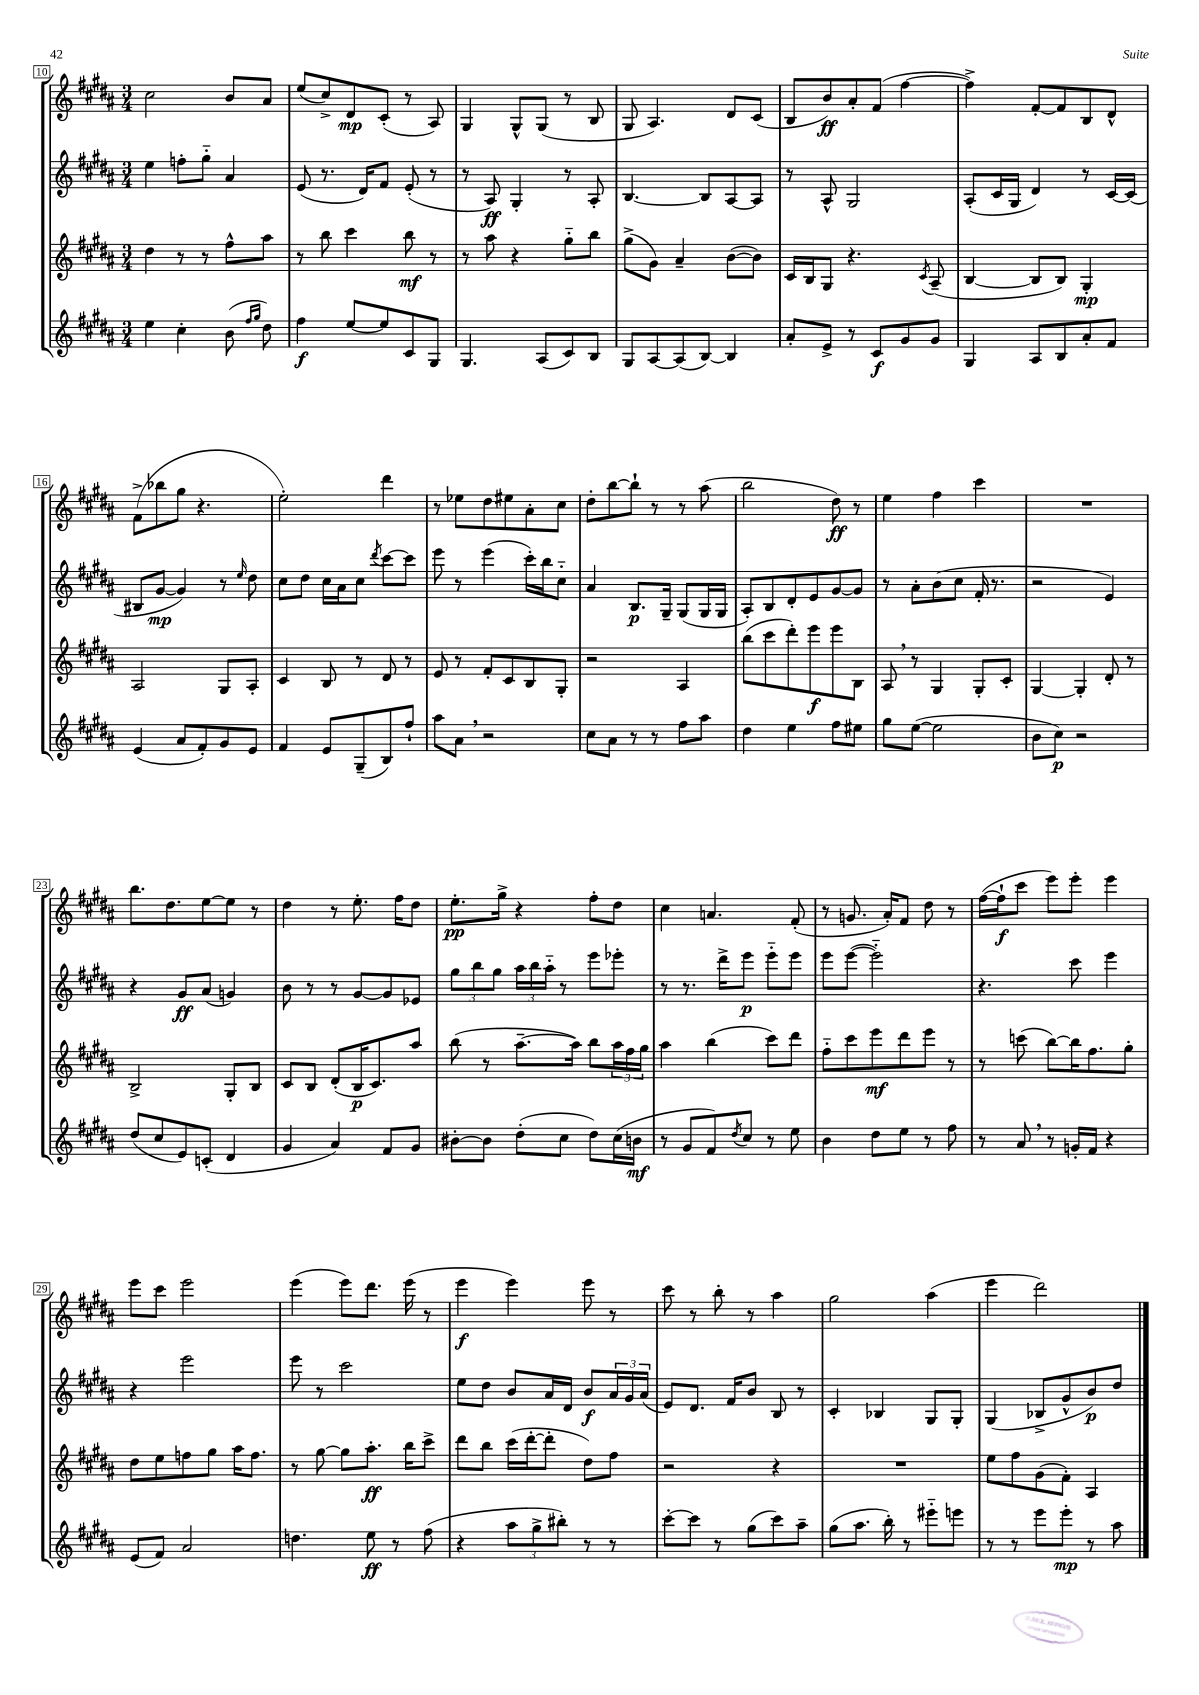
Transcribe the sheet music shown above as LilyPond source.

<<
\new StaffGroup <<
\new Staff = "s0" {
    \clef treble \key b \major \numericTimeSignature \time 3/4
    cis''2 b'8 ais'8 |
    e''8( cis''8->) dis'8\mp cis'8-.( r8 ais8) |
    gis4 gis8-^ gis8( r8 b8 |
    gis8 ais4.) dis'8 cis'8( |
    b8 b'8\ff) ais'8-. fis'8( fis''4~ |
    fis''4->) fis'8~-. fis'8 b8 dis'8-^ |
    fis'8->( bes''8 gis''8 r4. |
    e''2-.) dis'''4 |
    r8 ees''8 dis''8 eis''8 ais'8-. cis''8 |
    dis''8-. b''8~ b''8-! r8 r8 ais''8( |
    b''2 dis''8\ff) r8 |
    e''4 fis''4 cis'''4 |
    R2. |
    b''8. dis''8. e''8~ e''8 r8 |
    dis''4 r8 e''8.-. fis''16 dis''8 |
    e''8.-.\pp gis''16-> r4 fis''8-. dis''8 |
    cis''4 a'4. fis'8-.( |
    r8 g'8. ais'16-.) fis'8 dis''8 r8 |
    fis''16~( fis''16-!\f cis'''8 e'''8) e'''8-. e'''4 |
    e'''8 cis'''8 e'''2 |
    e'''4( e'''8) dis'''8. e'''16( r8 |
    e'''4\f e'''4) e'''8 r8 |
    cis'''8 r8 b''8-. r8 ais''4 |
    gis''2 ais''4( |
    e'''4 dis'''2) \bar "|." |
}
\new Staff = "s1" {
    \clef treble \key b \major \numericTimeSignature \time 3/4
    e''4 f''8-. gis''8-_ ais'4 |
    e'8( r8. dis'16) fis'8 e'8-.( r8 |
    r8 ais8\ff) gis4-. r8 ais8-. |
    b4.~ b8 ais8~ ais8 |
    r8 ais8-^ gis2 |
    ais8-.( cis'16 gis16 dis'4) r8 cis'16~ cis'16( |
    bis8 gis'8~\mp gis'4) r8 \grace { e''16 } dis''8 |
    cis''8 dis''8 cis''16 ais'16 cis''8 \acciaccatura { dis'''8 } cis'''8~ cis'''8 |
    e'''8 r8 e'''4( cis'''16-.) b''16 cis''8-_ |
    ais'4 b8.\p gis16-- gis8( gis16 gis16 |
    ais8-.) b8 dis'8-. e'8 gis'8~ gis'8 |
    r8 ais'8-. b'8( cis''8 fis'16-. r8. |
    r2 e'4) |
    r4 gis'8\ff ais'8( g'4) |
    b'8 r8 r8 gis'8~ gis'8 ees'8 |
    \tuplet 3/2 { gis''8 b''8 gis''8 } \tuplet 3/2 { ais''16 b''16 ais''16-_ } r8 e'''8 ees'''8-. |
    r8 r8. dis'''16-> e'''8\p e'''8-_ e'''8 |
    e'''8 e'''8~( e'''2-_) |
    r4. cis'''8 e'''4 |
    r4 e'''2 |
    e'''8 r8 cis'''2 |
    e''8 dis''8 b'8 ais'16 dis'16 b'8\f \tuplet 3/2 { ais'16 gis'16 ais'16( } |
    e'8) dis'8. fis'16 b'8 b8 r8 |
    cis'4-. bes4 gis8 gis8-. |
    gis4( bes8-> gis'8-^ b'8\p) dis''8 \bar "|." |
}
\new Staff = "s2" {
    \clef treble \key b \major \numericTimeSignature \time 3/4
    dis''4 r8 r8 fis''8-^ ais''8 |
    r8 b''8 cis'''4 b''8\mf r8 |
    r8 ais''8 r4 gis''8-_ b''8 |
    gis''8->( gis'8) ais'4-- b'8~( b'8) |
    cis'16 b16 gis8 r4. \acciaccatura { cis'8 } ais8--( |
    b4~ b8 b8) gis4-.\mp |
    ais2 gis8 ais8-. |
    cis'4 b8 r8 dis'8 r8 |
    e'8 r8 fis'8-. cis'8 b8 gis8-. |
    r2 ais4 |
    b''8( cis'''8 dis'''8-.) e'''8\f e'''8 b8 |
    ais8 \breathe r8 gis4 gis8-. cis'8-. |
    gis4~ gis4-. dis'8-. r8 |
    b2-> gis8-. b8 |
    cis'8 b8 dis'8-.( b16\p cis'8.) ais''8 |
    b''8( r8 ais''8.~-- ais''16) b''8 \tuplet 3/2 { ais''16 fis''16 gis''16 } |
    ais''4 b''4( cis'''8) dis'''8 |
    fis''8-_ cis'''8 e'''8\mf dis'''8 e'''8 r8 |
    r8 c'''8( b''8~) b''16 fis''8. gis''8-. |
    dis''8 e''8 f''8 gis''8 ais''16 f''8. |
    r8 gis''8~ gis''8 ais''8.-.\ff b''16 cis'''8-> |
    dis'''8 b''8 cis'''16( dis'''16~-. dis'''8-. dis''8) fis''8 |
    r2 r4 |
    R2. |
    e''8 fis''8 gis'8( fis'8-.) ais4 \bar "|." |
}
\new Staff = "s3" {
    \clef treble \key b \major \numericTimeSignature \time 3/4
    e''4 cis''4-. b'8( \grace { fis''16 gis''16 } dis''8) |
    fis''4\f e''8~ e''8 cis'8 gis8 |
    gis4. ais8( cis'8) b8 |
    gis8 ais8~ ais8( b8~) b4 |
    ais'8-. e'8-> r8 cis'8\f gis'8 gis'8 |
    gis4 ais8 b8 ais'8-. fis'8 |
    e'4( ais'8 fis'8-.) gis'8 e'8 |
    fis'4 e'8 gis8--( b8) fis''8-! |
    ais''8 ais'8 \breathe r2 |
    cis''8 ais'8 r8 r8 fis''8 ais''8 |
    dis''4 e''4 fis''8 eis''8 |
    gis''8 e''8~( e''2 |
    b'8 cis''8\p) r2 |
    dis''8( cis''8 e'8) c'8-.( dis'4 |
    gis'4 ais'4) fis'8 gis'8 |
    bis'8~-. bis'8 dis''8-.( cis''8 dis''8) cis''16( b'16\mf |
    r8 gis'8 fis'8) \acciaccatura { dis''8 } cis''8 r8 e''8 |
    b'4 dis''8 e''8 r8 fis''8 |
    r8 ais'8 \breathe r8 g'16-. fis'16 r4 |
    e'8( fis'8) ais'2 |
    d''4. e''8\ff r8 fis''8( |
    r4 \tuplet 3/2 { ais''8 gis''8-> bis''8-.) } r8 r8 |
    cis'''8~-. cis'''8 r8 gis''8( cis'''8) ais''8-- |
    gis''8( ais''8. b''16-.) r8 eis'''8-_ e'''8 |
    r8 r8 e'''8 e'''8-.\mp r8 ais''8 \bar "|." |
}
>>
>>
\layout { \context { \Score currentBarNumber = #10 \override BarNumber.stencil = #(make-stencil-boxer 0.1 0.3 ly:text-interface::print) } }
